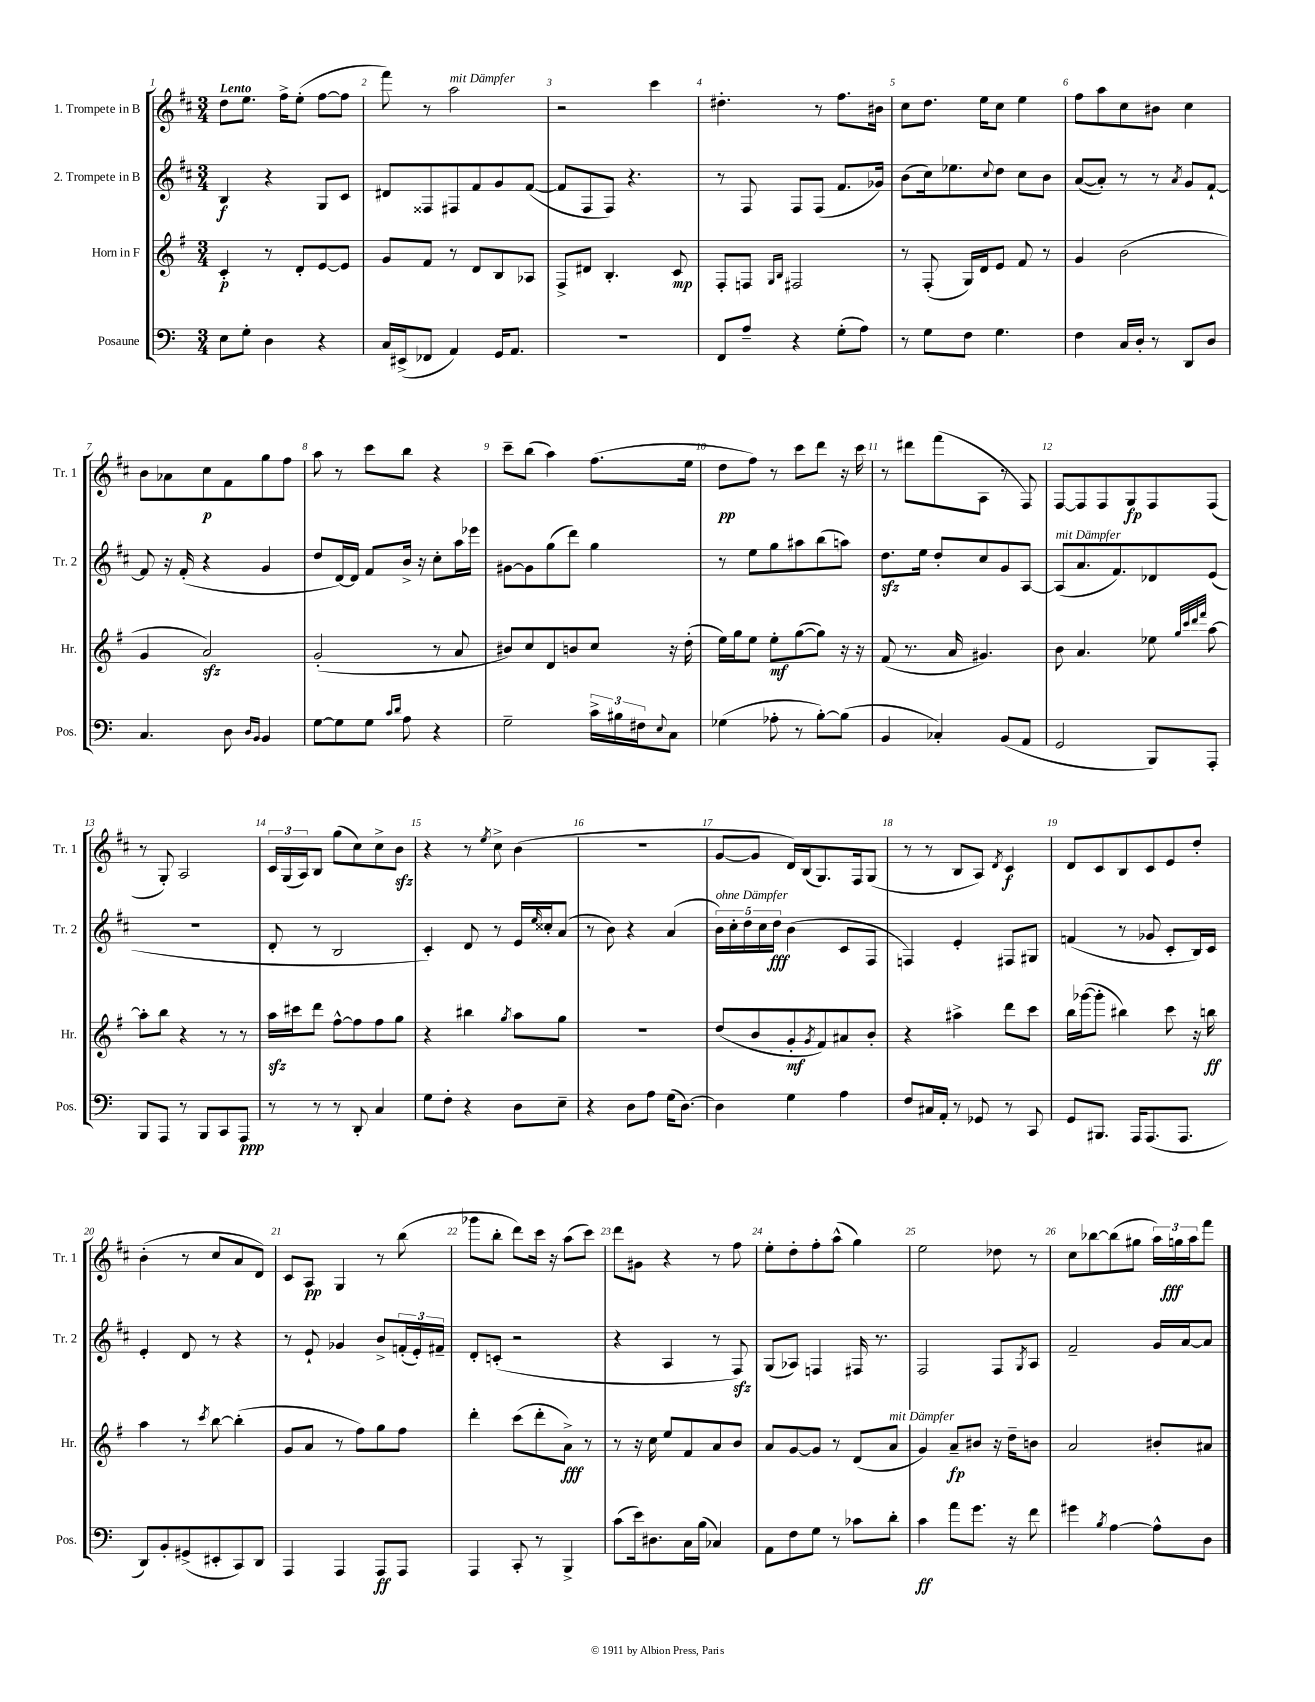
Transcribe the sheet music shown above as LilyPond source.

<<
\new StaffGroup <<
\new Staff = "s0" \with { instrumentName = "1. Trompete in B" shortInstrumentName = "Tr. 1" } {
    \clef treble \key d \major \numericTimeSignature \time 3/4 \tempo "Lento"
    d''8 e''8. fis''16-> e''8-.( fis''8~ fis''8 |
    fis'''8) r8 a''2^\markup { \italic "mit Dämpfer" } |
    r2 cis'''4 |
    dis''4.-. r8 fis''8. bis'16 |
    cis''8 d''8. e''16 cis''8 e''4 |
    fis''8 a''8 cis''8 bis'8 cis''4 |
    b'8 aes'8 cis''8\p fis'8 g''8 fis''8 |
    a''8 r8 cis'''8 b''8 r4 |
    cis'''8-- b''8( a''4) fis''8.( e''16 |
    d''8\pp fis''8) r8 cis'''8 d'''8 r16 cis'''16 |
    r8 dis'''8 fis'''8( a8 r8 fis8) |
    fis8~ fis8 fis8 g8\fp fis8 fis8( |
    r8 g8-.) a2 |
    \tuplet 3/2 { cis'16 g16( a16) } b8 g''8( cis''8) cis''8-> b'8\sfz |
    r4 r8 \acciaccatura { e''8 } cis''8-> b'4( |
    R2. |
    g'8~ g'8 d'16) b16( g8.) fis16 g8( |
    r8 r8 b8 a8) \acciaccatura { d'8 } cis'4\f |
    d'8 cis'8 b8 cis'8 e'8 d''8-. |
    b'4-.( r8 cis''8 a'8 d'8) |
    cis'8 a8\pp g4 r8 b''8( |
    ges'''8 b''8-. d'''8) cis'''16 r16 a''8( cis'''8) |
    d'''8 gis'8 r4 r8 fis''8 |
    e''8-. d''8-. fis''8-. a''8-^( g''4) |
    e''2 des''8 r8 |
    cis''8 bes''8~ bes''8( gis''8 \tuplet 3/2 { a''16) g''16\fff a''16 } fis'''8 \bar "|." |
}
\new Staff = "s1" \with { instrumentName = "2. Trompete in B" shortInstrumentName = "Tr. 2" } {
    \clef treble \key d \major \numericTimeSignature \time 3/4
    b4\f r4 g8 cis'8 |
    dis'8 fisis8 fis8 fis'8 g'8 fis'8~( |
    fis'8 fis8 fis8) r4. |
    r8 fis8 fis8 fis8( fis'8. ges'16) |
    b'8( cis''16) ees''8. \appoggiatura { cis''8 } d''8 cis''8 b'8 |
    a'8~( a'8-.) r8 r8 \acciaccatura { a'8 } g'8 fis'8~-! |
    fis'8 r16 fis'16-.( r4 g'4 |
    d''8 d'16~) d'16 fis'8 b'16-> r16 cis''8-. a''16 ees'''16 |
    gis'8~ gis'8 g''8( d'''8) g''4 |
    r8 e''8 g''8 ais''8 b''8( a''8) |
    d''8.\sfz e''16 d''8-. cis''8 g'8 a8~ |
    a8^\markup { \italic "mit Dämpfer" }( a'8. fis'8.) des'8 e'8( |
    R2. |
    d'8-. r8 b2 |
    cis'4-.) d'8 r8 e'16 \grace { e''16 } cisis''16-. a'8( |
    r8 b'8) r4 a'4( |
    \tuplet 5/4 { b'16^\markup { \italic "ohne Dämpfer" }) cis''16-. d''16 cis''16 d''16\fff } b'4( cis'8 fis8 |
    f4) e'4-. fis8 gis8 |
    f'4( r8 ges'8 cis'8-. b16) cis'16 |
    e'4-. d'8 r8 r4 |
    r8 e'8-! ges'4 b'8-> \tuplet 3/2 { f'16-.( e'16-.) fis'16-- } |
    d'8-. c'8-.( r2 |
    r4 a4 r8 fis8\sfz) |
    g8( aes8) f4 fis16 r8. |
    fis2 fis8 \acciaccatura { g8 } a8 |
    fis'2-- g'16 a'16~ a'8 \bar "|." |
}
\new Staff = "s2" \with { instrumentName = "Horn in F" shortInstrumentName = "Hr." } {
    \clef treble \key g \major \numericTimeSignature \time 3/4
    c'4-.\p r8 d'8-. e'8~ e'8 |
    g'8 fis'8 r8 d'8 b8 aes8 |
    fis8-> dis'8 b4.-. c'8\mp |
    fis8-. f8 \grace { g16 b16 } fis2 |
    r8 fis8-.( g16) d'16 e'8 fis'8 r8 |
    g'4 b'2( |
    g'4 a'2\sfz) |
    g'2-.( r8 a'8 |
    bis'8) c''8 d'8 b'8 c''8 r16 d''16-.( |
    e''16) g''16 e''8 e''8-.\mf g''8~( g''8) r16 r16 |
    fis'8( r8. a'16 gis'4.) |
    b'8 a'4. ees''8 \grace { g''32 c'''32 d'''32 fis'''32 } a''8~ |
    a''8-. b''8 r4 r8 r8 |
    a''16\sfz cis'''16 d'''8 fis''8~-^ fis''8 fis''8 g''8 |
    r4 bis''4 \acciaccatura { g''8 } a''8 g''8 |
    R2. |
    d''8( b'8 g'8-.\mf \acciaccatura { g'8 } fis'8) ais'8 b'8-. |
    r4 ais''4-> d'''8 c'''8 |
    b''16 ges'''16~( ges'''8-. bis''4) c'''8 r16 b''16\ff |
    a''4 r8 \acciaccatura { c'''8 } b''8~ b''4-.( |
    g'8 a'8 r8 fis''8) g''8 fis''8 |
    d'''4-. c'''8( d'''8-. a'8->\fff) r8 |
    r8 r16 c''16 e''8 fis'8 a'8 b'8 |
    a'8 g'8~ g'8 r8 d'8( a'8^\markup { \italic "mit Dämpfer" } |
    g'4) a'8--\fp bis'8 r16 d''16-- b'8 |
    a'2 bis'8-. ais'8 \bar "|." |
}
\new Staff = "s3" \with { instrumentName = "Posaune" shortInstrumentName = "Pos." } {
    \clef bass \key c \major \numericTimeSignature \time 3/4
    e8 g8-. d4 r4 |
    c16 eis,16->( fes,8 a,4) g,16 a,8. |
    R2. |
    f,8 a8-- r4 g8-.( a8) |
    r8 g8 f8 g4. |
    f4 c16 d16-. r8 d,8 d8 |
    c4. d8 \grace { d16 b,16 } b,4 |
    g8~ g8 g8 \grace { c'16 d'16 } a8 r4 |
    g2-- \tuplet 3/2 { c'16-> bis16 fis16 } \appoggiatura { e8 } c8 |
    ges4( aes8-. r8 b8~-.) b8( |
    b,4 ces4-.) b,8( a,8 |
    g,2 b,,8) a,,8-. |
    b,,8 a,,8 r8 b,,8 c,8 a,,8\ppp |
    r8 r8 r8 d,8-. c4 |
    g8 f8-. r4 d8 e8-- |
    r4 d8 a8 g16( d8.~) |
    d4 g4 a4 |
    f8 cis16 a,16-. r8 ges,8 r8 c,8 |
    g,8 bis,,8. a,,16 a,,8.( a,,8. |
    d,8) b,8-. gis,8->( eis,8-. c,8) d,8 |
    a,,4 a,,4 a,,8\ff a,,8 |
    a,,4 c,8-. r8 b,,4-> |
    c'8( e'16) dis8. c16 b16( ces4) |
    a,8 f8 g8 r8 ces'8 d'8-. |
    c'4\ff a'8 g'8. r16 f'8 |
    gis'4 \acciaccatura { b8 } a4~ a8-^ d8 \bar "|." |
}
>>
>>
\layout { \context { \Score \override BarNumber.break-visibility = ##(#f #t #t) barNumberVisibility = #all-bar-numbers-visible } }
